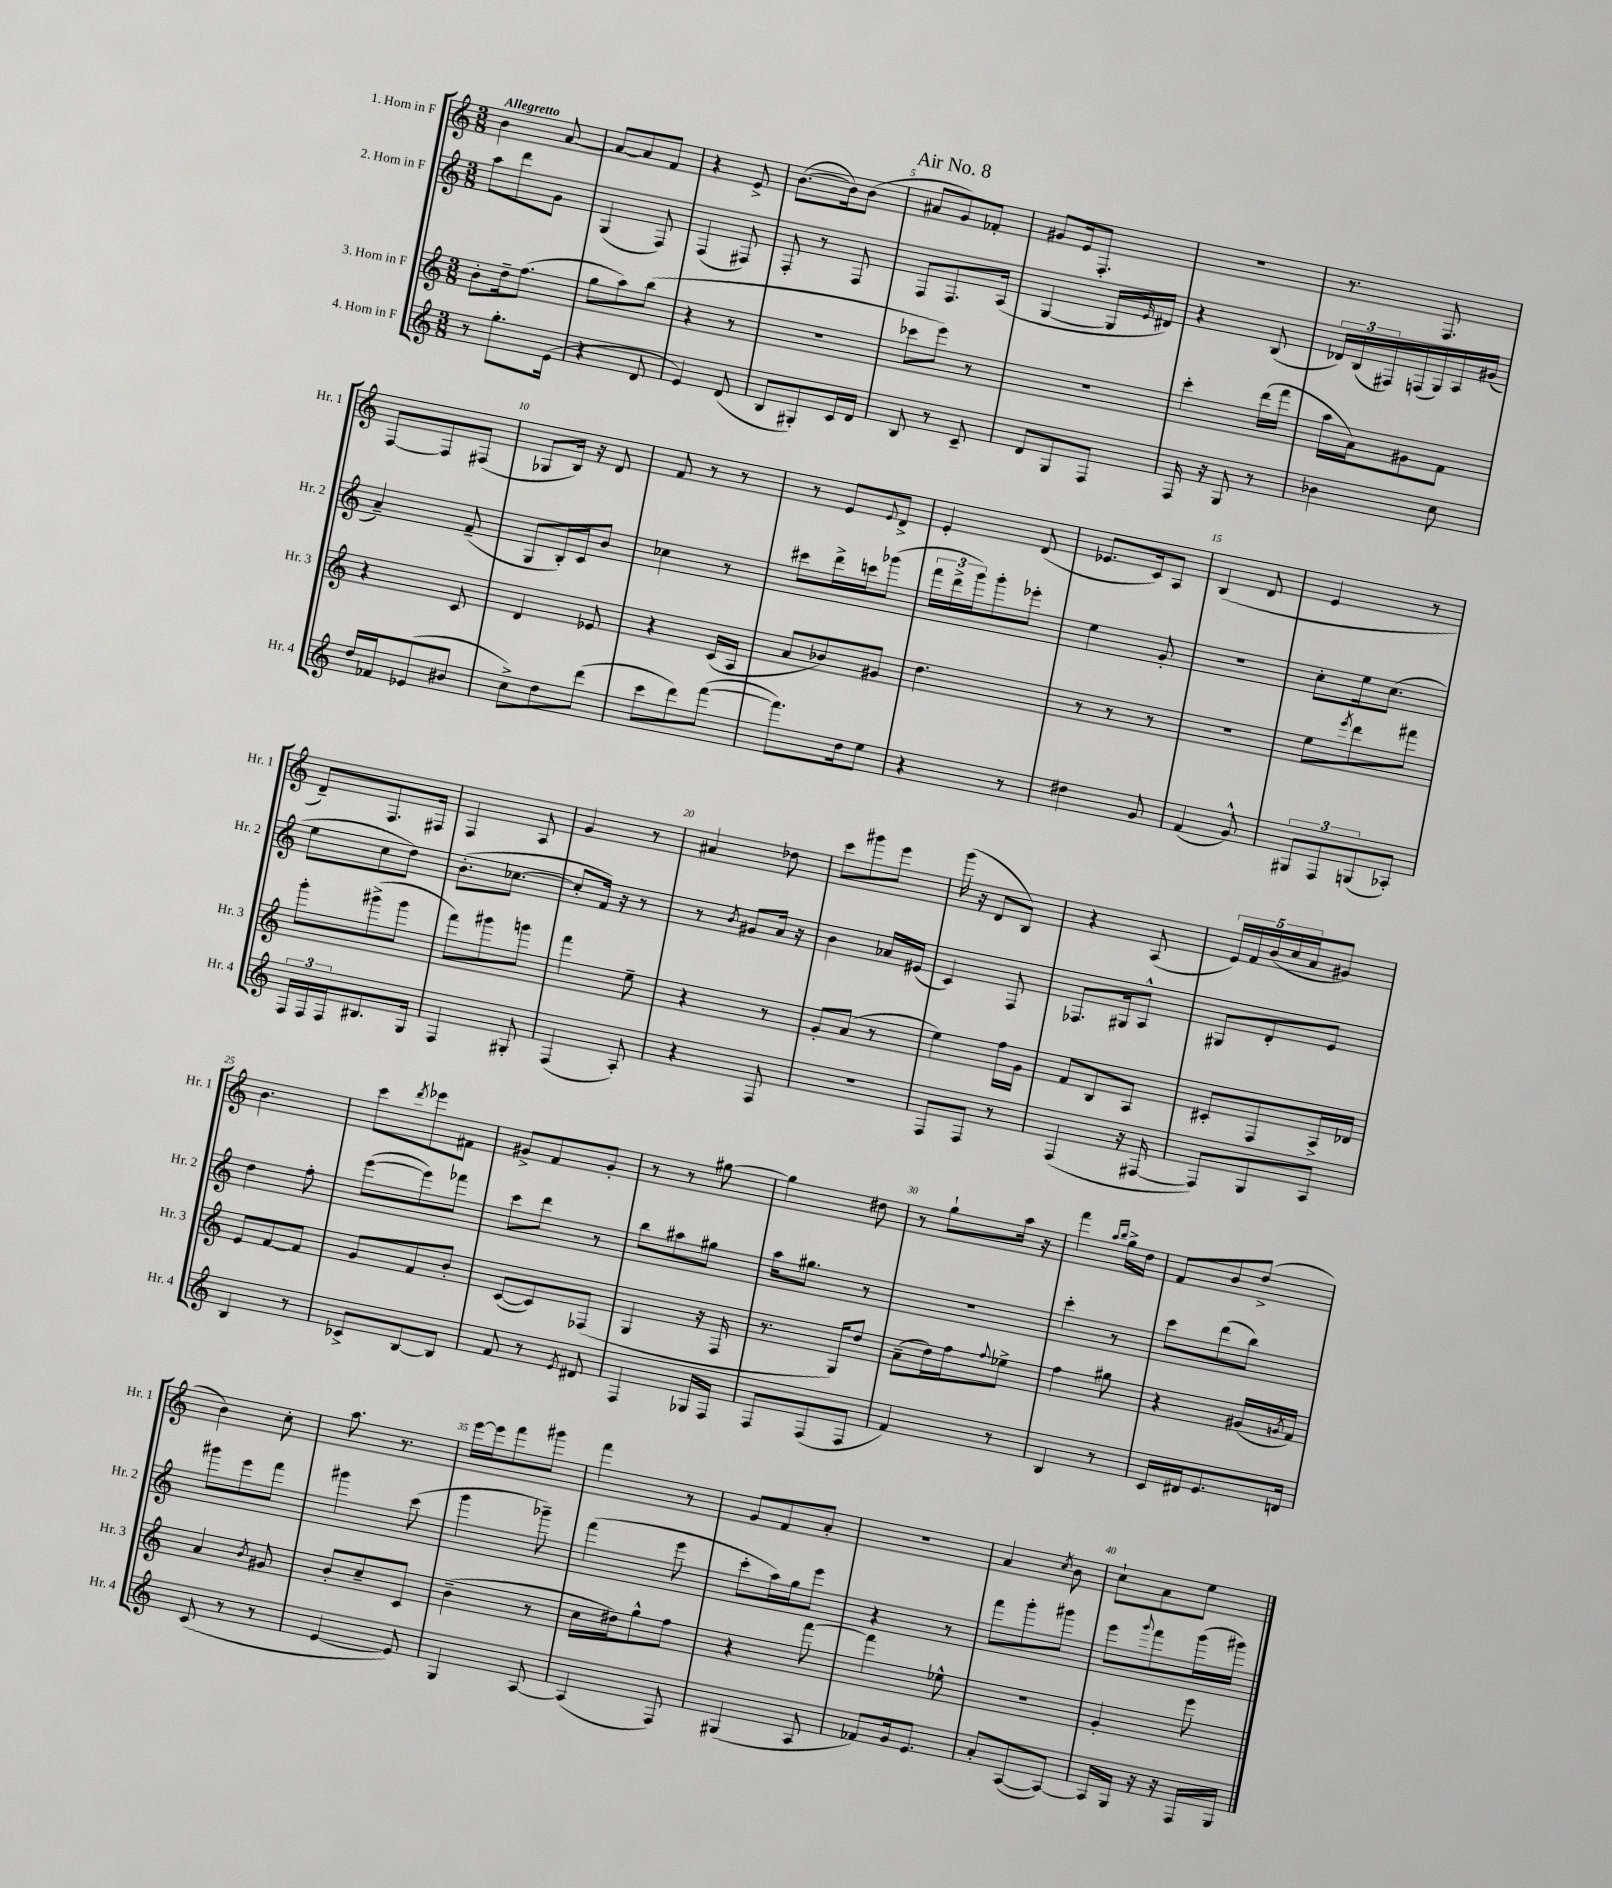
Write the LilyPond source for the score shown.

\header { title = "Air No. 8" }
<<
\new StaffGroup <<
\new Staff = "s0" \with { instrumentName = "1. Horn in F" shortInstrumentName = "Hr. 1" } {
    \clef treble \key c \major \numericTimeSignature \time 3/8 \tempo "Allegretto"
    b'4 a'8~ |
    a'8~ a'8 f'8 |
    r4 e'8-> |
    b'8.~( b'16) b'8( |
    ais'8 g'8) fes'8-. |
    gis'8 e'16 f8.-. |
    r4. |
    r8. f8. |
    f8~ f8 fis8( |
    ges8 b16) r16 d'8 |
    f'8 r8 r8 |
    r8 e'8 \appoggiatura { e'8 } d'8-> |
    e'4-. d'8( |
    ees'8. c'16) a8 |
    b4( d'8 |
    e'4 r8 |
    d'8--) f8. fis16 |
    f4 a8 |
    g'4 r8 |
    ais'4 des''8 |
    c'''8 gis'''8 e'''8 |
    g'''16( r16 d'8 b8) |
    r4 a8( |
    \tuplet 5/4 { e'16) f'16 b'16( c''16 a'16 } gis'8) |
    b'4. |
    c'''8 \acciaccatura { d'''8 } ees'''8 fis'8 |
    gis'8-> f'8 gis'8-. |
    r8 r8 gis''8~ |
    gis''4 dis''8 |
    r8 g''8-! a''16 r16 |
    f'''4 \grace { a''16 b''16 } g''16-> d''16 |
    f'8 b'8 d''8->( |
    b'4) c''8-. |
    a''8. r8. |
    e'''16~ e'''16 f'''8 gis'''8 |
    f'''4 r8 |
    g'8 f'8 a'8-. |
    R4. |
    a'4 \acciaccatura { c''8 } b'8 |
    c''8-! a'8 e''8 \bar "|." |
}
\new Staff = "s1" \with { instrumentName = "2. Horn in F" shortInstrumentName = "Hr. 2" } {
    \clef treble \key c \major \numericTimeSignature \time 3/8
    a''8 d'''8 g'8 |
    g4( f8) |
    f4( fis8) |
    f8-. r8 f8 |
    f8 f8. a16( |
    g4~ g16 \grace { e'16 } dis'16) |
    r4 b8( |
    \tuplet 3/2 { des'16) b16( fis16) } f16( g16) a16 gis'16( |
    a'4--) f'8--( |
    g8 b16-.) c'16 b'8 |
    ces''4 r8 |
    cis'''8 d'''16-> c'''16 ges'''8( |
    \tuplet 3/2 { f'''16 d'''16-> g'''16) } g'''8-. ees'''8-. |
    e''4 g'8-. |
    R4. |
    c''8-. e''16 c''8.( |
    e''8 c''8 d''8) |
    b'8.-.( ces''8.~ |
    ces''8-. f'16) r16 r8 |
    r8 \acciaccatura { b'8 } gis'8 a'16 r16 |
    b'4 aes'16 eis'16( |
    c'4) f8 |
    fes8. gis16 a8-^ |
    gis8 d'8-. e'8 |
    d''4 f''8-. |
    e'''8~( e'''8) fes'''8 |
    c'''8 d'''8 r8 |
    b''8 ais''8 gis''8 |
    a''16 gis''8. r8 |
    R4. |
    c'''4-. r8 |
    c'''8 d'''8( b''8) |
    gis'''8 e'''8 f'''8 |
    gis'''4 c'''8( |
    g'''4 ges'''8--) |
    f'''4( e'''8 |
    c'''8-. a''16) g''16 e'''8 |
    r4 r8 |
    f'''8 g'''8-. gis'''8 |
    e'''8 \appoggiatura { g'''8 } f'''8 g'''16( gis'''16) \bar "|." |
}
\new Staff = "s2" \with { instrumentName = "3. Horn in F" shortInstrumentName = "Hr. 3" } {
    \clef treble \key c \major \numericTimeSignature \time 3/8
    b'8-. d''16-- f''8.( |
    g''8 a''8) b''8( |
    r4 r8 |
    R4. |
    ces'''8 e'''8) r8 |
    r4. |
    c'''4-. d'''16( f'''16 |
    a''16 a'16) gis'8 f'8 |
    r4 c'8 |
    d'4 ees'8 |
    r4 c'16( a16 |
    a'8 bes'8) gis'8 |
    d''4. |
    r8 r8 r8 |
    R4. |
    e''8 \acciaccatura { e'''8 } d'''8 fis'''8 |
    g'''8-. gis'''8->( gis'''8 |
    f'''8) gis'''8 g'''8 |
    f'''4 e''8-- |
    r4 r8 |
    g'8-. a'8( r8 |
    e''4) f''16 g'16 |
    f'8 b8 a8 |
    cis'8-. f8 a16-> des'16 |
    e'8 f'8~ f'8 |
    g'8 f'8 b'8-. |
    c'8~( c'8) fes8( |
    g4 r16 f16 |
    r8. g16) d''8 |
    a'8--( d''16) f''16 \appoggiatura { f''8 } ees''8-> |
    f''4 gis''8 |
    r4 gis'16( \acciaccatura { g'8 } f'16) |
    a'4 \acciaccatura { b'8 } gis'8 |
    b'8-. c''8-- c'8 |
    b'4--( r8 |
    c''16 dis''16) g''8-^ f''8 |
    r4 f'''8~ |
    f'''4 ees''8-^ |
    r4. |
    g'4-. e'''8 \bar "|." |
}
\new Staff = "s3" \with { instrumentName = "4. Horn in F" shortInstrumentName = "Hr. 4" } {
    \clef treble \key c \major \numericTimeSignature \time 3/8
    r8 g''8.-. e'16( |
    r4 d'8 |
    e'4) d'8( |
    b8 gis8-.) c'16 d'16 |
    b8 r8 c'8-- |
    d'8 g8 f8 |
    f16 r16 g8 r8 |
    bes'4 c''8 |
    d''16 fes'16 ees'8( bis'8 |
    c''8->) d''8 d'''8( |
    c'''8 d'''8) f'''8~( |
    f'''8.) d''16 e''8 |
    r4 r8 |
    dis''4 g'8 |
    f'4( g'8-^) |
    \tuplet 3/2 { gis8 f8 g8( } aes8-.) |
    \tuplet 3/2 { f16 f16 f16 } bis8. g16 |
    f4 gis8-. |
    f4( a8-.) |
    r4 f8 |
    R4. |
    f8 f8 r8 |
    f4( r16 fis16~ |
    fis8) g8 a8 |
    b4 r8 |
    ces'8-> b8~ b8 |
    f'8 r8 \acciaccatura { e'8 } dis'8 |
    f4 ges16 f16 |
    f8 f8( f8 |
    f'4) r8 |
    b4 r8 |
    c'16 dis'16 e'8. d'16 |
    c'8( r8 r8 |
    e'4~ e'8) |
    g4 a8~ |
    a4( f8) |
    gis4( a8 |
    fes'8) g'16 e'8. |
    a'8-. a8~( a8~) |
    a16 g16 r16 r16 f16 g16 \bar "|." |
}
>>
>>
\layout { \context { \Score \override BarNumber.break-visibility = ##(#f #t #t) barNumberVisibility = #(every-nth-bar-number-visible 5) } }
